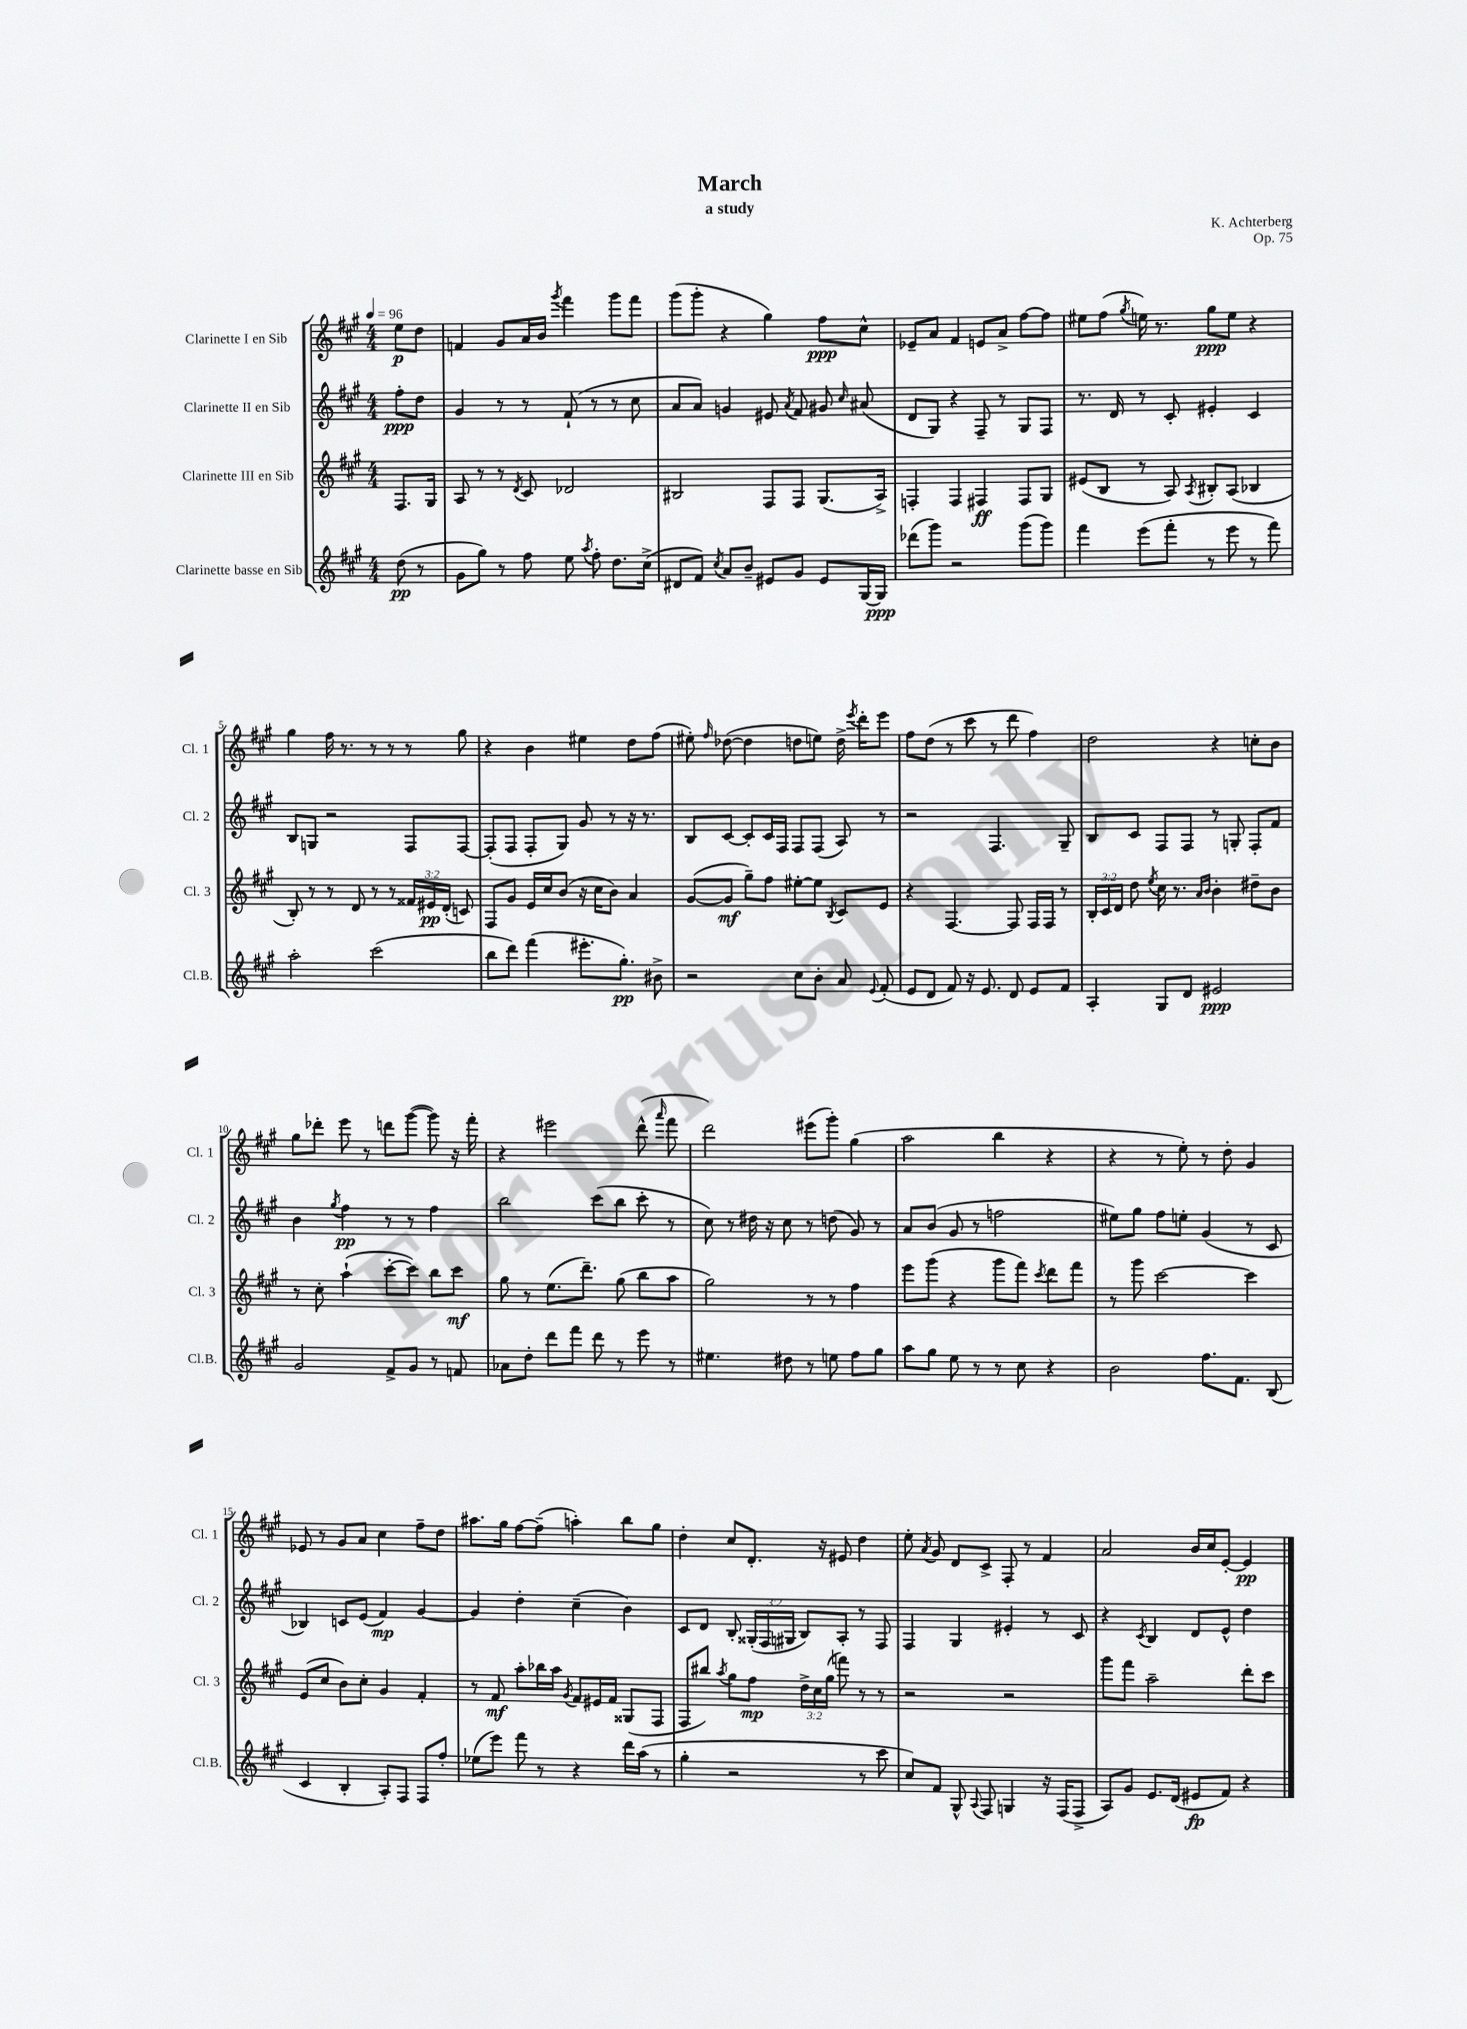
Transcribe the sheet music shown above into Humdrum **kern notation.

**kern	**kern	**kern	**kern
*staff4	*staff3	*staff2	*staff1
*clefG2	*clefG2	*clefG2	*clefG2
*k[f#c#g#]	*k[f#c#g#]	*k[f#c#g#]	*k[f#c#g#]
*M4/4	*M4/4	*M4/4	*M4/4
*MM96	*MM96	*MM96	*MM96
(8dd	8.F#	8ff#'	8ee
8r	.	8dd	8dd
.	16G#	.	.
=	=	=	=
8g#	8A	4g#	4f
8gg#)	8r	.	.
8r	8r	8r	8g#
.	8qd	.	.
8ff#	8c#	8r	16a
.	.	.	16b
.	.	.	8qggg#
8ee	2d-	(8f#`	4fff#
8qaa	.	.	.
8ff#'	.	8r	.
8.dd	.	8r	8ggg#
.	.	8cc#	8fff#
(16cc#^	.	.	.
=	=	=	=
8d#	2B#	8a	(8ggg#
8f#)	.	8a)	8ggg#'
8qcc#	.	.	.
8a	.	4g	4r
8b~	.	.	.
8e#	8F#	8e#	4gg#)
.	.	8qa	.
8g#	8F#	8f#	.
8e#	(8.G#	8g#	8ff#
.	.	16qqcc#	.
[16G#	.	(8a#	8cc#^^
16G#]	16A^)	.	.
=	=	=	=
(8ddd-	4F'	8d	8e-~
8ggg#)	.	8G#)	8a
2r	4F	4r	4f#
.	4F#	8F#~	8e
.	.	8r	8a^
(8ggg#	8F#	8G#	[8ff#
8ggg#)	8G#	8F#	8ff#]
=	=	=	=
4fff#	(8e#	8.r	8ee#
.	8B	.	(8ff#
.	.	16d	.
.	.	.	8qgg#
(8eee	8r	8r	16ee)
.	.	.	8.r
8fff#'	8A)	8c#'	.
.	8qA	.	.
8r	8B#'	4e#'	8gg#
8eee	(8A	.	8ee
8r	4B-	4c#	4r
8fff#)	.	.	.
=	=	=	=
2aa'	8B')	8B	4gg#
.	8r	8G	.
.	8r	2r	16ff#
.	.	.	8.r
.	8d	.	.
(2ccc#	8r	.	8r
.	8r	.	8r
.	24f##	8F#	8r
.	24e#	.	.
.	(24d'	.	.
.	8c)	[8F#	8gg#
=	=	=	=
8bb	8F#	(8F#']	4r
8ddd)	8g#	8F#	.
(4fff#	16e	8F#'	4b
.	16cc#	.	.
.	(8b	8G#)	.
8.eee#'	16r	8g#	4ee#
.	16cc#	.	.
.	8b)	8r	.
8.gg#')	.	.	.
.	4a	16r	8dd
.	.	8.r	.
8b#^	.	.	(8ff#
=	=	=	=
2r	([8g#	8B	8ee#')
.	.	.	16qqff#
.	8g#]	[8c#	([8dd-
.	8gg#~)	8c#']	4dd-]
.	8ff#	16c#	.
.	.	16F#	.
8cc#	[8ee#'	8F#	8dd
8b'	8ee#]	(8F#	8ee)
.	8qB	.	.
8a	8c#	8A)	16dd^
.	.	.	8qeee
.	.	.	16ddd'
8qqe	.	.	.
(8f#'	8e	8r	8eee
=	=	=	=
8e	4r	2r	8ff#
8d	.	.	(8dd
8f#)	[4.F#	.	8r
16r	.	.	8ccc#
8.e	.	.	.
.	.	4.F#	8r
8d	8F#]	.	8ddd
8e	16F#	.	4ff#)
.	16F#	.	.
8f#	8r	8G#~	.
=	=	=	=
4A'	24B'	8B	2dd
.	24c#	.	.
.	24d	.	.
.	8dd	8c#	.
.	8qee	.	.
8G#	16cc#	8F#	.
.	8.r	.	.
8d	.	8F#	.
.	16qqa	.	.
.	16qqb	.	.
2e#	4b'	8r	4r
.	.	8G'	.
.	8dd#~	8F#'	8cc'
.	8b	8f#	8b
=	=	=	=
2g#	8r	4b	8gg#
.	8cc#'	.	8ddd-'
.	.	8qgg#	.
.	(4aa`	4ff#	8eee
.	.	.	8r
8f#^	[8ccc#'	8r	8ddd
8g#	8ccc#])	8r	([8ggg#
8r	8bb	4ff#	8ggg#])
8f	8ccc#	.	16r
.	.	.	16fff#'
=	=	=	=
8a-	8gg#	2bb	4r
8dd'	8r	.	.
8ddd	(8.ee	.	2eee#
8fff#	.	.	.
.	8.ddd~)	.	.
8ddd	.	(8ccc#	.
8r	(8gg#	8bb	.
8eee	8bb	8ccc#'	(8ddd^^
.	.	.	16qqaaa
8r	8aa	8r	8fff#
=	=	=	=
4.ee#	2gg#)	8cc#)	2ddd)
.	.	8r	.
.	.	16dd#	.
.	.	16r	.
8dd#	.	8cc#	.
8r	8r	8r	(8eee#
8ee	8r	(8dd	8ggg#')
8ff#	4ff#	8g#)	(4gg#
8gg#	.	8r	.
=	=	=	=
8aa	8eee	8a	2aa
8gg#	(8ggg#	(8b	.
8ee	4r	8g#	.
8r	.	8r	.
8r	8ggg#	2ff	4bb
8cc#	8fff#)	.	.
.	8qccc#	.	.
4r	8ddd	.	4r
.	8fff#	.	.
=	=	=	=
2b	8r	8ee#)	4r
.	8ggg#	8gg#	.
.	[2ccc#	8ff#	8r
.	.	8ee'	8ee')
8.ff#	.	(4g#	8r
.	.	.	8dd'
8.f#	.	.	.
.	4ccc#]	8r	4g#
(8B	.	8c#	.
=	=	=	=
4c#	(8e	4B-)	8e-
.	8cc#	.	8r
4B'	8b)	8c	8g#
.	8cc#'	(8e	8a
8A')	4g#	4f#)	4cc#
8F#	.	.	.
8F#	4f#'	[4g#	8ff#~
8ff#'	.	.	8dd
=	=	=	=
(8ee-	8r	4g#]	8.aa#
8eee)	8f#	.	.
.	.	.	16gg#
8fff#	8aa'	4dd'	[8ff#
8r	16bb-	.	(8ff#~]
.	16aa	.	.
.	8qg#	.	.
4r	8f#	(4cc#~	4aa')
.	16e#	.	.
.	16f#	.	.
16ddd	(8G##	4b)	8bb
(16aa	.	.	.
8r	8F#	.	8gg#
=	=	=	=
4gg#'	8F#	8c#	4dd'
.	8bb#)	8d	.
.	8qaa	.	.
2r	8gg#	8B'	8cc#
.	8ff#	(24G##'	8.d'
.	.	24F#	.
.	.	24G#	.
.	24dd^	8B)	.
.	24cc#	.	.
.	.	.	16r
.	(24gg#	.	.
.	8fff)	8A'	8e#
8r	8r	8r	4dd
8ccc#	8r	8F#	.
=	=	=	=
8cc#)	2r	4F#	8ee'
.	.	.	8qa
8f#	.	.	8g#
8G#^^	.	4G#	8d
8qqA	.	.	.
8F#	.	.	8c#^
4G	2r	4e#'	8F#'
.	.	.	8r
16r	.	8r	4f#
(16F#	.	.	.
8F#^	.	8c#	.
=	=	=	=
8A)	8ggg#	4r	2a
8g#	8fff#	.	.
.	.	8qc#	.
8.e	2aa~	4B	.
(16d	.	.	.
8e#	.	8d	16b
.	.	.	16cc#
8f#)	.	8e^^	[8e'
4r	8ddd'	4dd	4e]
.	8ccc#	.	.
==	==	==	==
*-	*-	*-	*-
